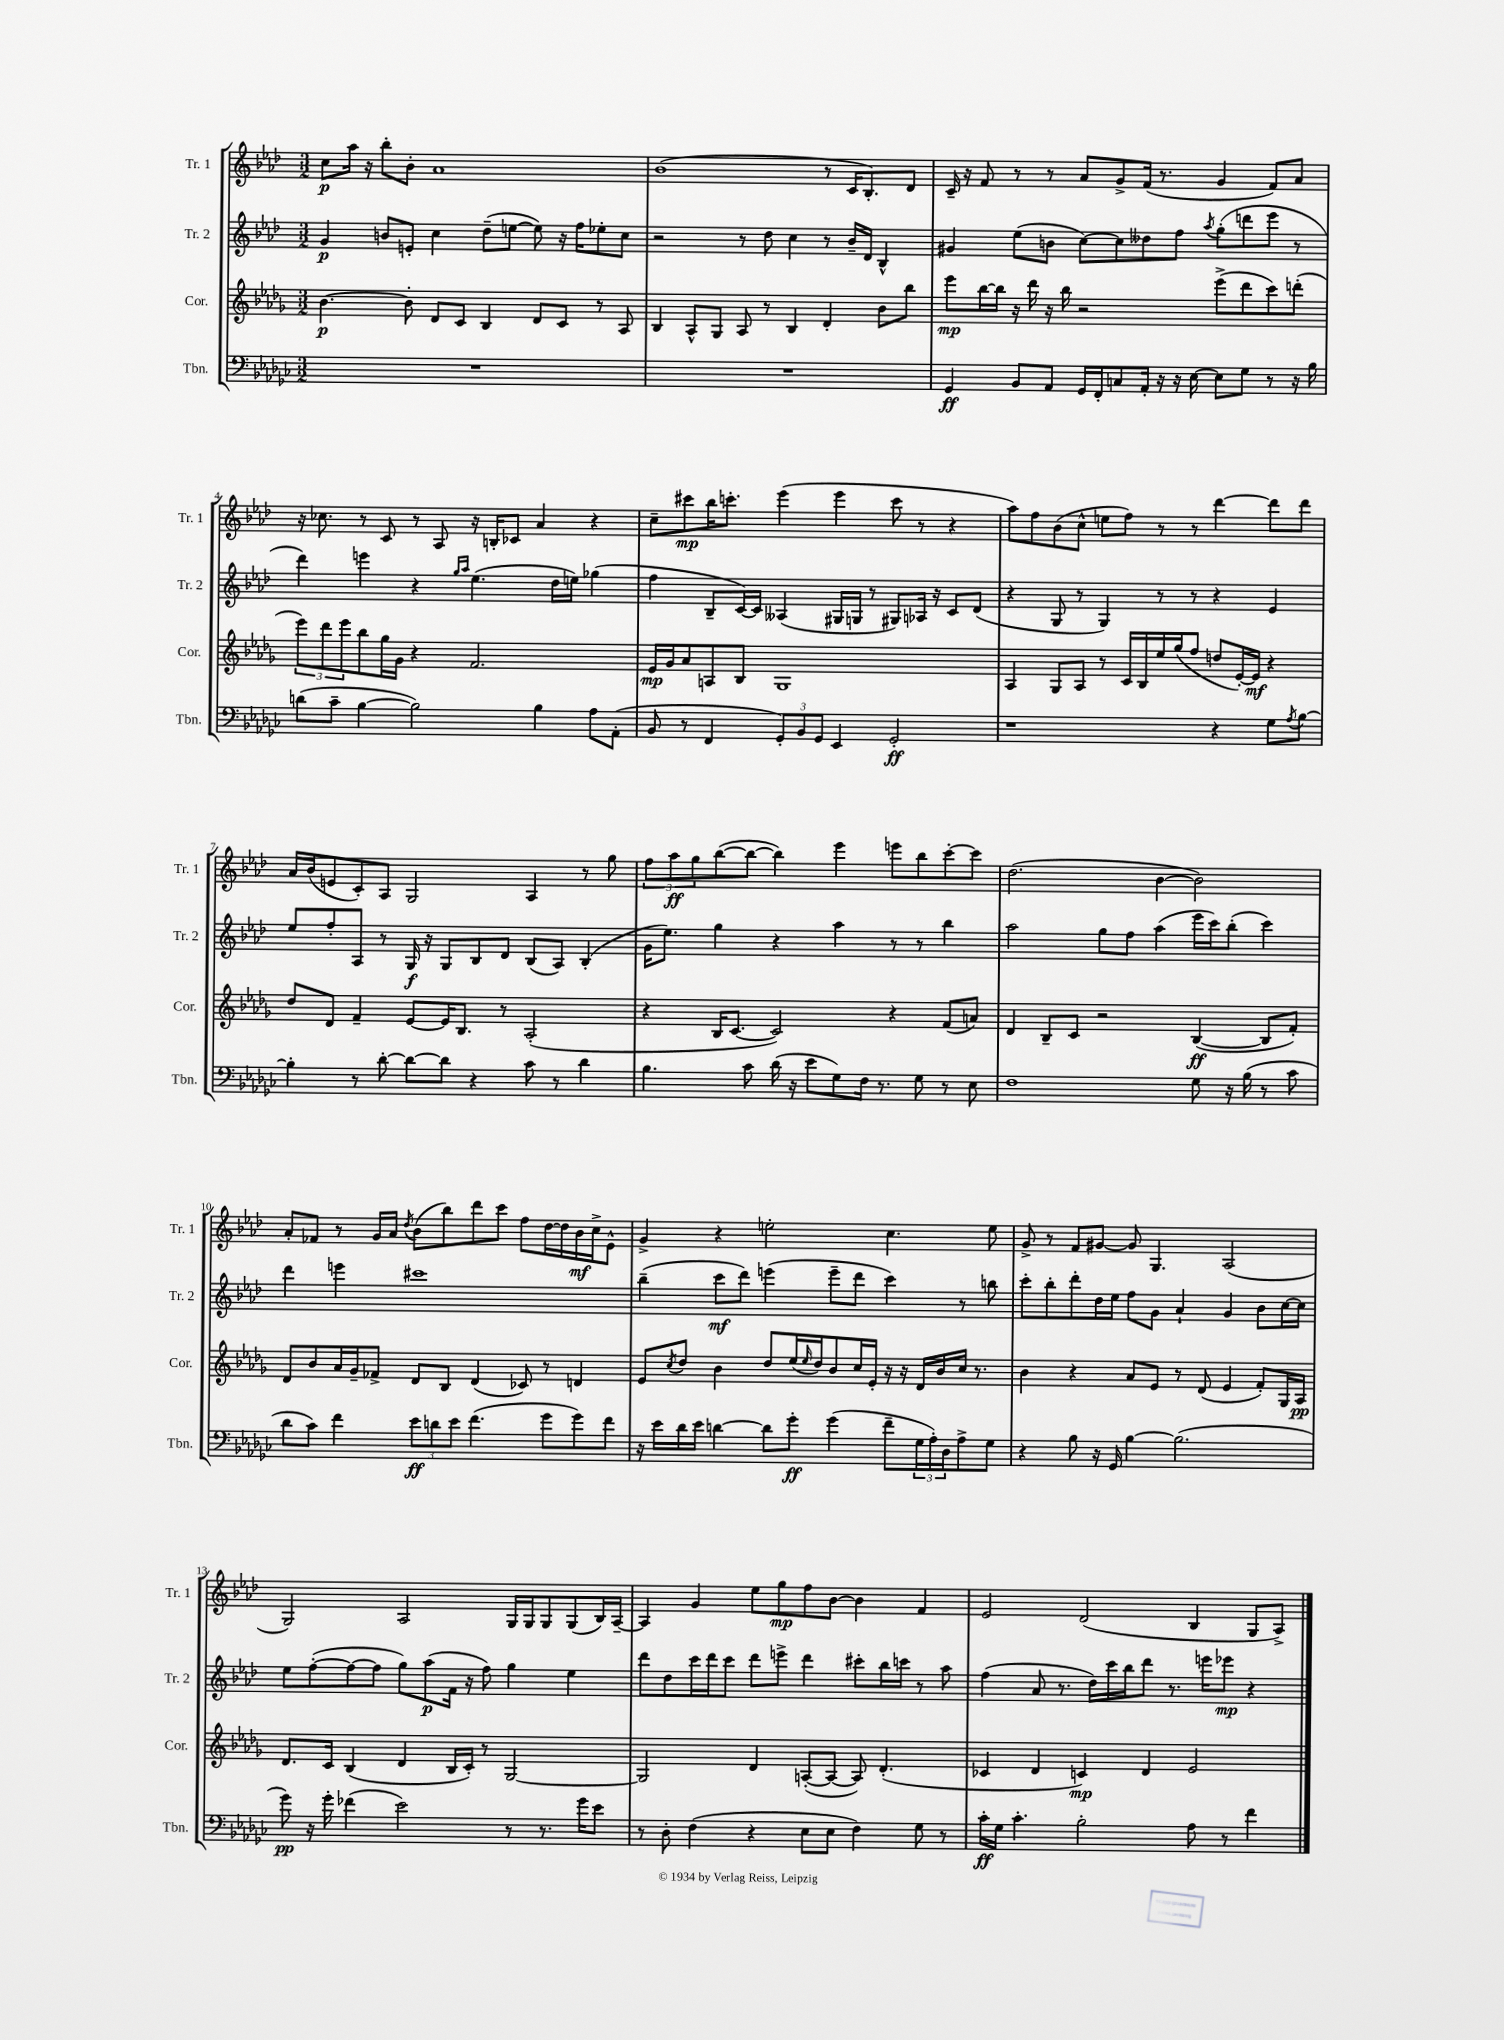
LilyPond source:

<<
\new StaffGroup <<
\new Staff = "s0" \with { instrumentName = "Tr. 1" shortInstrumentName = "Tr. 1" } {
    \clef treble \key aes \major \numericTimeSignature \time 3/2
    c''8\p aes''16 r16 bes''8-. bes'8-. aes'1 |
    bes'1( r8 c'16 bes8.-.) des'8 |
    c'16-- r16 f'8 r8 r8 aes'8 g'8-> f'16( r8. g'4 f'8) aes'8 |
    r16 ces''8. r8 c'8 r8 aes8 r16 b16-. ces'8 aes'4 r4 |
    c''8-- cis'''8\mp bes''16 c'''8.-. ees'''4( ees'''4 c'''8 r8 r4 |
    aes''8) f''8 bes'8( c''8-^ e''8 f''8) r8 r8 des'''4~ des'''8 des'''8 |
    aes'16 bes'16( e'8 c'8-.) aes8 g2 aes4 r8 g''8 |
    \tuplet 3/2 { f''8 aes''8\ff g''8 } bes''8~( bes''8~ bes''4) ees'''4 e'''8 bes''8 c'''8~-. c'''8 |
    des''2.( bes'4~ bes'2) |
    aes'8-. fes'8 r8 g'16 aes'16 \acciaccatura { des''8 } bes'8( bes''8) des'''8 c'''8 f''8 des''16~ des''16 bes'16\mf c''16-> ees'8-^ |
    g'4-> r4 e''2-. c''4. e''8 |
    g'8-> r8 f'8 gis'8~ gis'8 g4. aes2( |
    g2) aes2 g16 g16 g8 g8( bes16) aes16~-- |
    aes4 g'4 ees''8 g''8\mp f''8 bes'8~ bes'4 f'4 |
    ees'2 des'2( bes4 g8 aes8->) \bar "|." |
}
\new Staff = "s1" \with { instrumentName = "Tr. 2" shortInstrumentName = "Tr. 2" } {
    \clef treble \key aes \major \numericTimeSignature \time 3/2
    g'4\p b'8 e'8-. c''4 des''8--( e''8~ e''8) r16 f''16 ees''8-. c''8 |
    r2 r8 des''8 c''4 r8 bes'16-- des'16 bes4-^ |
    gis'4 ees''8( b'8 c''8~) c''8 deses''8 f''8 \acciaccatura { aes''8 } g''8-.( d'''8 ees'''8 r8 |
    des'''4) e'''4 r4 \grace { g''16 aes''16 } ees''4.( des''16 e''16) ges''4( |
    f''4 bes8-- c'16~) c'16 aeses4( gis16 g16 r8 gis8) aes16 r16 c'8 des'8( |
    r4 g8 r8 g4) r8 r8 r4 ees'4 |
    ees''8 f''8-. aes8 r8 g16\f r16 g8 bes8 des'8 bes8( aes8) bes4-.( |
    g'16 ees''8.) g''4 r4 aes''4 r8 r8 bes''4 |
    aes''2 g''8 f''8 aes''4( ees'''16 c'''16) bes''8-.( c'''4) |
    des'''4 e'''4 cis'''1 |
    bes''4--( c'''8\mf des'''8) e'''4( e'''8-- des'''8 c'''4) r8 b''8 |
    c'''8-. bes''8-. des'''8-. des''16 ees''16 f''8 g'8 aes'4-! g'4 bes'8 c''16~ c''16 |
    ees''8 f''8~-.( f''8~ f''8 g''8) aes''8\p( f'16 r16 f''8) g''4 ees''4 |
    des'''8 des''8 c'''16 des'''16 c'''8 des'''8 e'''8-> des'''4 cis'''8-. bes''16 c'''16 r8 aes''8 |
    f''4( aes'8 r8. des''16) c'''16 bes''16 des'''8 r8. e'''16 ees'''8\mp r4 \bar "|." |
}
\new Staff = "s2" \with { instrumentName = "Cor." shortInstrumentName = "Cor." } {
    \clef treble \key des \major \numericTimeSignature \time 3/2
    bes'4.~\p bes'8-. des'8 c'8 bes4 des'8 c'8 r8 aes8 |
    bes4 aes8-^ ges8 aes8 r8 bes4 des'4-. bes'8 bes''8 |
    ees'''8\mp bes''16~ bes''16 r16 des'''16 r16 bes''16 r2 ees'''8->( des'''8 c'''8) d'''8-.( |
    \tuplet 3/2 { ees'''8) des'''8 ees'''8 } bes''8 ges''16 ges'16 r4 f'2. |
    ees'16\mp ges'16 aes'8 a8 bes8 ges1 |
    aes4 ges8 aes8 r8 c'16 bes16 ees''16 ges''16( f''8 d''8 ees'16~-.) ees'16\mf r4 |
    des''8 des'8 f'4-- ees'8~ ees'16 bes8. r8 aes2-.( |
    r4 bes16 c'8.~ c'2) r4 f'8( a'8) |
    des'4 bes8-- c'8 r2 bes4~\ff( bes8 f'8-.) |
    des'8 bes'8 aes'16 ges'16-- fes'8-> des'8 bes8 des'4( ces'8) r8 d'4 |
    ees'8 \acciaccatura { c''8 } des''8 bes'4 des''8 ees''16( \grace { ees''16 } des''16) bes'8 c''16 ees'16-. r16 r16 des'16 bes'16 c''16 r8. |
    bes'4 r4 aes'8 ees'8 r8 des'8( ees'4 f'8-.) ges16 aes16\pp |
    des'8. c'16 bes4( des'4 bes16 c'16-.) r8 ges2~ |
    ges2 des'4 a8~-.( a8~ a8) des'4.-.( |
    ces'4 des'4 c'4\mp) des'4 ees'2 \bar "|." |
}
\new Staff = "s3" \with { instrumentName = "Tbn." shortInstrumentName = "Tbn." } {
    \clef bass \key ges \major \numericTimeSignature \time 3/2
    R1. |
    R1. |
    ges,4\ff bes,8 aes,8 ges,16 f,16-. c8 aes,16-. r16 r16 ees16~ ees8 ges8 r8 r16 bes16 |
    d'8( ces'8-- bes4~ bes2) bes4 aes8 aes,8-.( |
    bes,8 r8 f,4 \tuplet 3/2 { ges,8-.) bes,8 ges,8 } ees,4 ges,2-.\ff |
    r1 r4 ges8 \acciaccatura { aes8 } bes8~ |
    bes4-. r8 des'8~-. des'8~ des'8 r4 ces'8 r8 des'4 |
    bes4. ces'8 des'16( r16 ees'8 ges8) f16 r8. ges8 r8 ees8 |
    f1 ges8 r16 bes16( r8 ces'8 |
    des'8 ces'8) f'4 \tuplet 3/2 { ees'8\ff d'8 ees'8 } f'4.( ges'8 ges'8) f'8 |
    r16 ees'16 des'16 ees'16 d'4~ d'8 ges'8-.\ff ges'4( f'8-- \tuplet 3/2 { ges16 aes16-.) des16 } aes8-> ges8 |
    r4 bes8 r16 ges,16 bes4~ bes2.( |
    ges'8\pp) r16 ges'16-. fes'4( ees'2) r8 r8. ges'16 ees'8 |
    r8 des8-. f4( r4 ees8 ees8 f4) ges8 r8 |
    ces'16-.\ff ges16 ces'4.-. bes2-. aes8 r8 f'4 \bar "|." |
}
>>
>>
